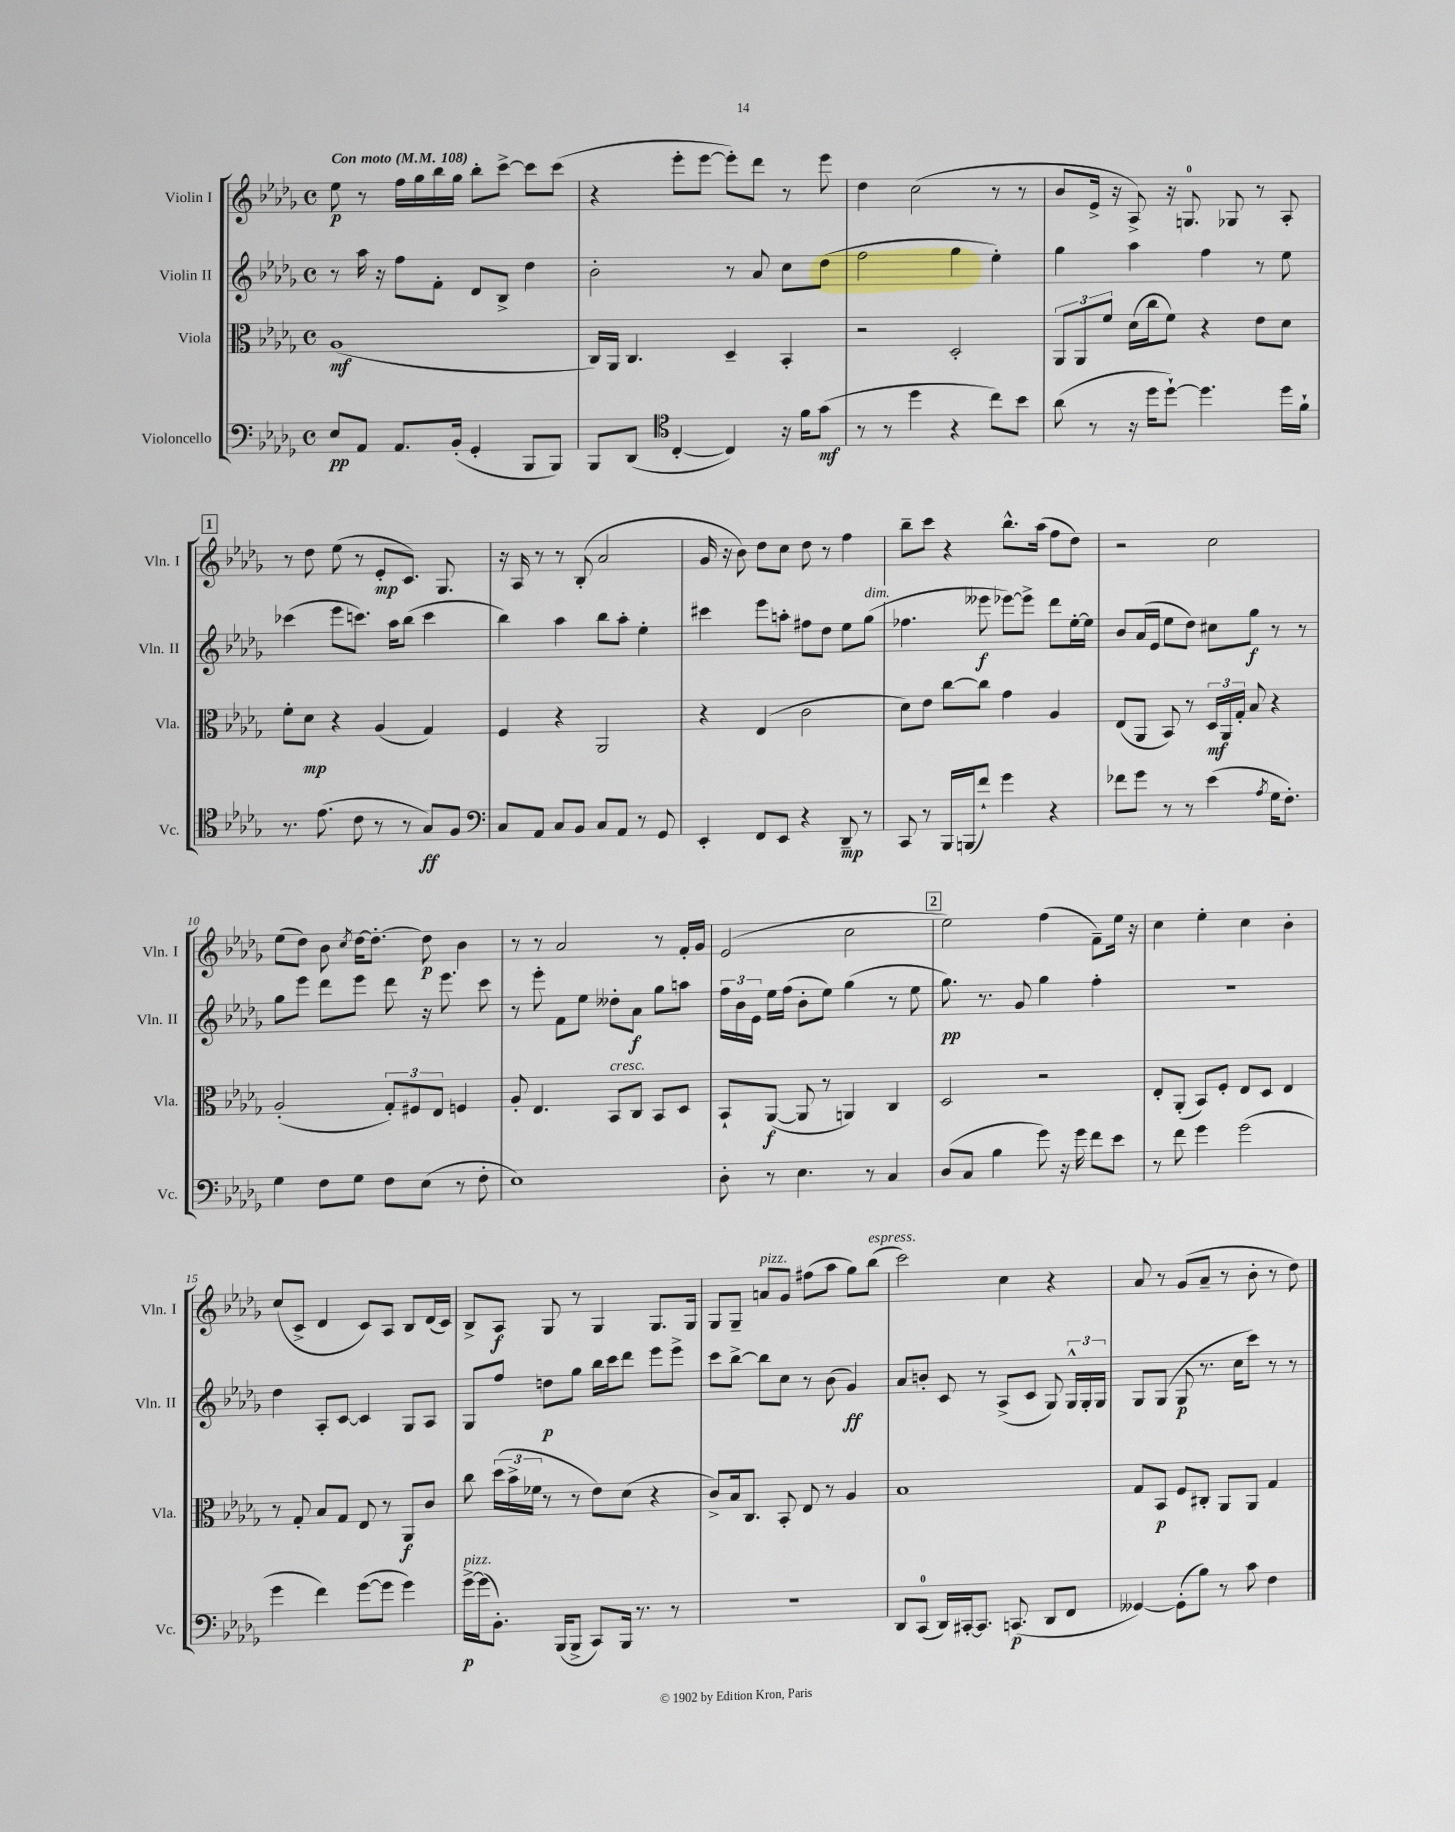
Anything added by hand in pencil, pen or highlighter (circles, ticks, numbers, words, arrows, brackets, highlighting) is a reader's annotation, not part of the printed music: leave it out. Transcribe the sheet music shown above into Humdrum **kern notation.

**kern	**kern	**kern	**kern
*staff4	*staff3	*staff2	*staff1
*clefF4	*clefC3	*clefG2	*clefG2
*k[b-e-a-d-g-]	*k[b-e-a-d-g-]	*k[b-e-a-d-g-]	*k[b-e-a-d-g-]
*M4/4	*M4/4	*M4/4	*M4/4
*met(c)	*met(c)	*met(c)	*met(c)
*MM108	*MM108	*MM108	*MM108
8E-	(1A-	8r	8ee-
8AA-	.	16aa-	8r
.	.	16r	.
8.AA-	.	8ff	16ff
.	.	.	16gg-
.	.	8f'	16bb-
(16BB-'	.	.	16gg-
4GG-'	.	8d-	8bb-'
.	.	8B-^	[8ccc^
8BBB-	.	4dd-	8ccc]
8BBB-)	.	.	(8ccc
=	=	=	=
8BBB-	16C)	2b-'	4r
.	16AA-	.	.
(8DD-	4.C	.	.
*clefC4	*	*	*
[4C'	.	.	8eee-'
.	.	.	[8eee-
4C])	4D-~	8r	8eee-'])
.	.	8a-	8ddd-
16r	4BB-'	8cc	8r
16f	.	.	.
(8g-	.	(8dd-	8eee-
=	=	=	=
8r	2r	2ff	4dd-
8r	.	.	.
4dd-	.	.	(2cc
4r	2D-'	4gg-	.
8cc)	.	4ee-')	8r
8b-	.	.	8r
=	=	=	=
(8a-	12AA-	4gg-	8b-
.	12AA-	.	.
8r	.	.	16e-^
.	12f	.	.
.	.	.	16r
16r	(16d-	4aa-	8A-^)
16dd-	16cc	.	.
[8dd-`)	8f)	.	16r
.	.	.	8.G
4.dd-]	4r	4ff	.
.	.	.	8G-
.	8e-	8r	8r
16dd-	8d-	8ee-	8A-'
16f`	.	.	.
=	=	=	=
8.r	8f'	(4ccc-	8r
.	8d-	.	8dd-
(8.e-	.	.	.
.	4r	8eee-	(8ee-
8c	.	8.ccc)	8r
8r	(4A-	.	8e-'
.	.	16aa-	.
8r	.	(8bb-	8.c)
8G-)	4G-)	4ccc	.
.	.	.	8.G-
8F	.	.	.
=	=	=	=
*clefF4	*	*	*
8C	4F	4bb-)	16r
.	.	.	16A-
8AA-	.	.	8r
8C	4r	4aa-	8r
8BB-	.	.	(8B-'
8C	2AA-	8bb-	2a-
8AA-	.	8aa-'	.
8r	.	4ee-'	.
8GG-	.	.	.
=	=	=	=
4EE-'	4r	4ccc#	16g-
.	.	.	16r
.	.	.	8b-)
8FF	(4E-	8eee-	8dd-
8EE-	.	8aa'	8cc
4r	2c	8ff#	8dd-
.	.	8dd-	8r
8DD-~	.	8ee-	4ff
8r	.	(8gg-	.
=	=	=	=
8CC	8d-)	4.ff-	8bb-~
8r	8e-	.	8ccc
16BBB-	[8cc	.	4r
(16BBB	.	.	.
8f`)	8cc]	8eee--	.
4g-	4g-	[8eee-)	8.bb-^^
.	.	8eee-^]	.
.	.	.	(16aa-
4r	4A-	8ddd-	8ff
.	.	[16ee-'	8dd-)
.	.	16ee-]	.
=	=	=	=
8f-	(8E-	8b-	2r
8g-	8AA-	(16a-	.
.	.	16e-	.
8r	8BB-)	8ee-	.
8r	8r	8dd-)	.
(4e-	24D-	8cc#	2cc
.	24AA-	.	.
.	24G-'	.	.
.	8B-	8gg-	.
8qA-	.	.	.
16G-	4r	8r	.
8.F')	.	.	.
.	.	8r	.
=	=	=	=
4G-	(2A-'	8gg-	(8ee-
.	.	8eee-	8dd-)
8F	.	8ddd-	8b-
.	.	.	8qcc
8G-	.	8eee-	[16dd-
.	.	.	8.dd-'_
8F	12G-')	8ddd-	.
.	12F#	.	.
(8E-	.	16r	8dd-]
.	12E-	.	.
.	.	8.eee-	.
8r	4F	.	4b-
8F'	.	8ccc	.
=	=	=	=
1E-)	8A-'	8r	8r
.	4.E-	8eee-'	8r
.	.	8f	2a-
.	.	8ee-	.
.	8BB-	8dd--'	.
.	8C	8a-	.
.	8BB-	8gg-	8r
.	8D-	8aa	16f'
.	.	.	16g-
=	=	=	=
8D-'	8BB-`	24ff	(2e-
.	.	24b-	.
.	.	24e-	.
8r	([8AA-	16ee-	.
.	.	(16ff	.
4.E-	8AA-]	8b-'	.
.	8r	8ee-)	.
.	4AA)	(4gg-	2cc
8r	.	.	.
4C	4C	8r	.
.	.	8ee-	.
=	=	=	=
(8D-	2D-	8.gg-)	2ee-)
8C	.	.	.
.	.	8.r	.
4B-	.	.	.
.	.	8g-	.
8g-)	2r	4gg-	(4ff
16r	.	.	.
16g-	.	.	.
8f	.	4ff'	8f~)
8e-	.	.	16ee-
.	.	.	16r
=	=	=	=
8r	8E-'	1r	4cc
8f	(8AA-'	.	.
4g-	8BB-)	.	4ee-'
.	8F'	.	.
(2g-	8E-	.	4cc
.	8D-	.	.
.	4E-	.	4b-'
=	=	=	=
4g-	8r	4dd-	(8cc
.	8G-'	.	8c^
4f)	8B-	8A-'	4d-
.	8G-	[8c	.
([8g-	8E-	4c]	8c)
8g-]	8r	.	8A-
4g-)	8AA-	8G-	8B-
.	8c	8A-	(16d-
.	.	.	16c)
=	=	=	=
[16g-^	8cc	8G-	8B-^
(16g-]	.	.	.
8.BB-')	(24dd-	8ff	8A-
.	24b-^	.	.
.	24f-	.	.
.	8r	8dd	8G-
(16BBB-	.	.	.
8BBB-^	8r	8gg-	8r
8CC)	8e-)	16bb-	4G-
.	.	16ccc	.
16BBB-	(8d-	8ddd-	.
8.r	.	.	.
.	4r	8eee-	8.G-
8r	.	8eee-^	.
.	.	.	16G-
=	=	=	=
1r	8c^)	8ccc	8G-
.	16B-	[8bb-^	8G-~
.	8.C	.	.
.	.	8bb-]	8a
.	8BB-'	8cc	8g-
.	8E-	8r	(8ff#
.	8r	(8b-	8aa-
.	4A-	4g-)	8gg-)
.	.	.	(8bb-
=	=	=	=
8DD-	1B-	8a-	2ccc)
(8CC	.	8b'	.
16DD-)	.	8c	.
[16CC#'	.	.	.
8.CC#]	.	8r	.
.	.	(8A-^	4cc
(8.CC	.	.	.
.	.	8c	.
8DD-	.	8G-)	4r
8FF	.	24G-^^	.
.	.	24G-'	.
.	.	24G-	.
=	=	=	=
[4GG--)	8G-	8G-	8a-
.	8BB-	(8G-	8r
(8GG--']	8F	8G-	(8g-
8B-)	8C#'	8.r	8a-~
8r	8AA-	.	8r
.	.	16cc	.
8c	8AA-	8ccc)	8b-'
4F	4G-	8r	8r
.	.	8r	8dd-)
==	==	==	==
*-	*-	*-	*-
